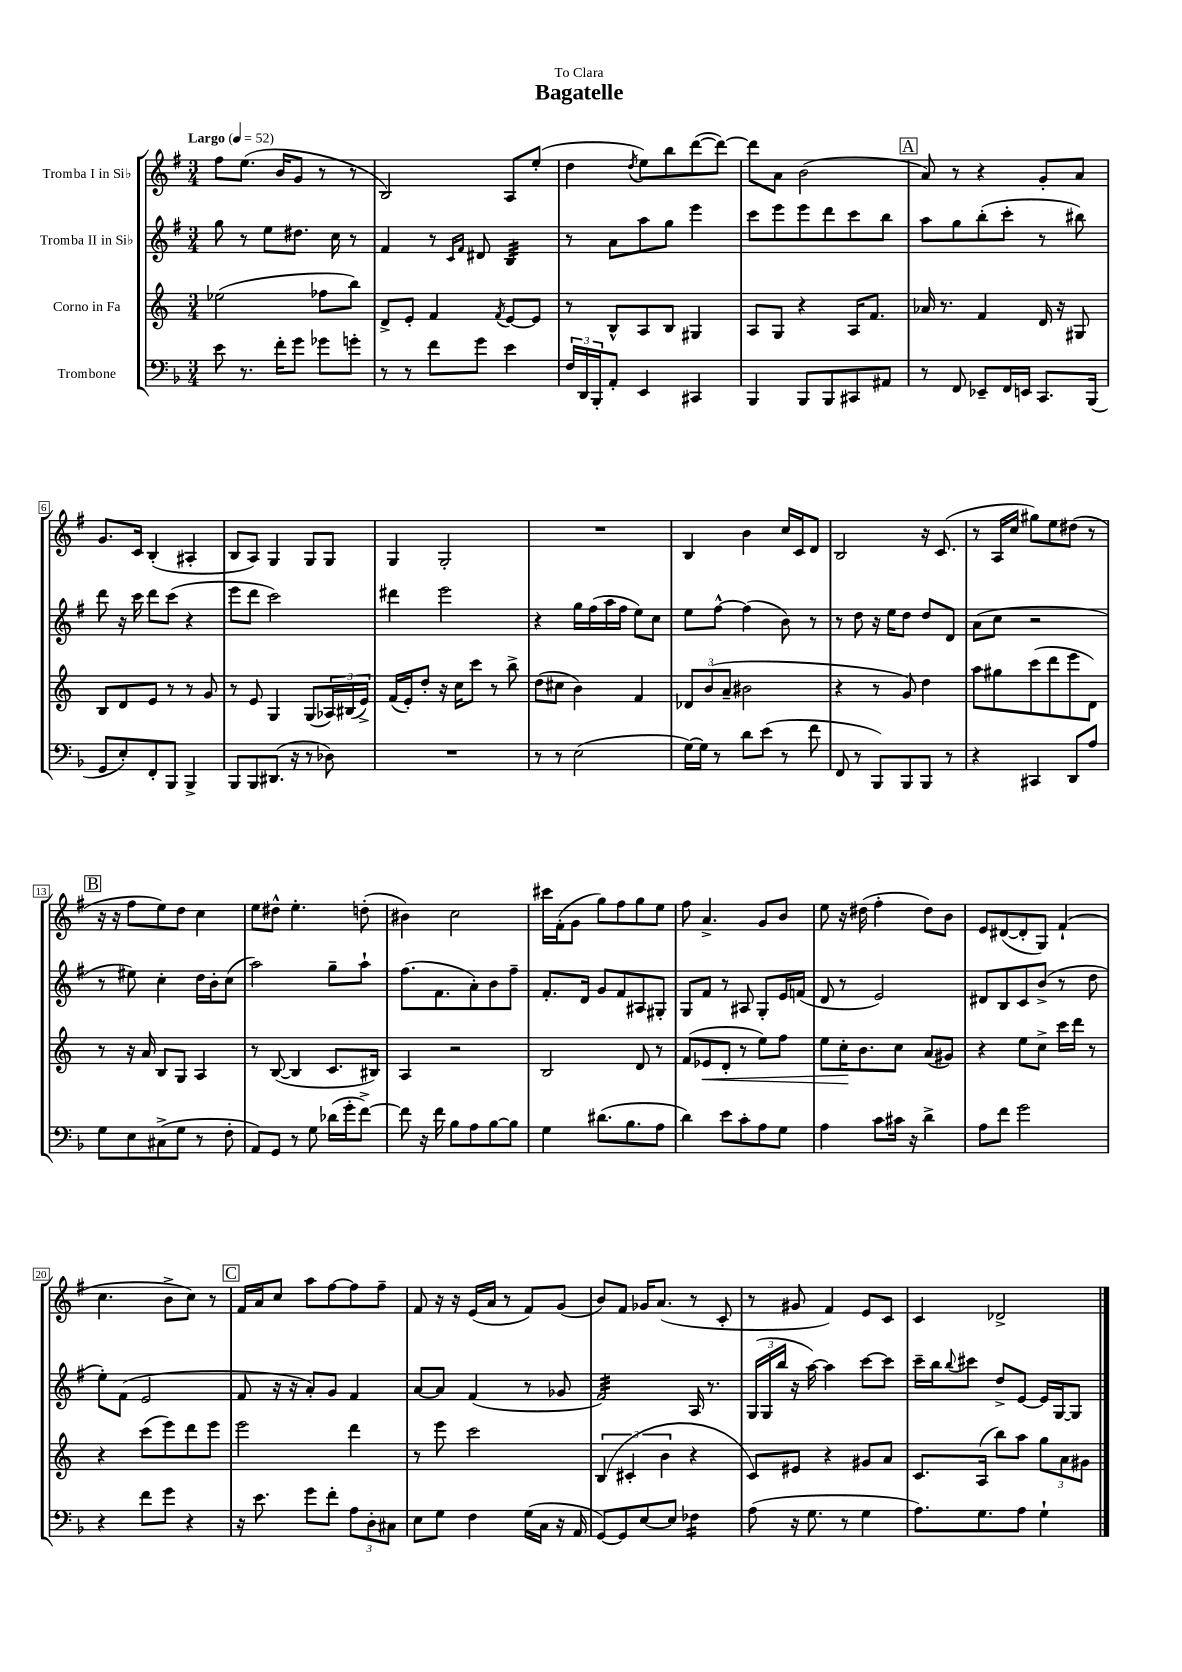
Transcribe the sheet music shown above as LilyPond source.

\header { title = "Bagatelle" dedication = "To Clara" }
<<
\new StaffGroup <<
\new Staff = "s0" \with { instrumentName = "Tromba I in Sib" } {
    \clef treble \key g \major \numericTimeSignature \time 3/4 \tempo "Largo" 4 = 52
    fis''8 e''8.( b'16 g'8 r8 r8 |
    b2) a8 e''8-.( |
    d''4 \acciaccatura { d''8 } e''8) b''8 d'''8~( d'''8~) |
    d'''8 a'8 b'2( |
    \mark \markup { \box "A" } a'8) r8 r4 g'8-. a'8 |
    g'8. c'16 b4-.( ais4-. |
    b8 a8) g4 g8 g8 |
    g4 g2-. |
    R2. |
    b4 b'4 c''16 c'16 d'8 |
    b2 r16 c'8.( |
    r8 a16 c''16 gis''8) e''8 dis''8( r8 |
    \mark \markup { \box "B" } r16 r16 fis''8 e''8) d''8 c''4 |
    e''8 dis''8-^ e''4.-. d''8-.( |
    bis'4) c''2 |
    cis'''16 fis'16-.( g'8 g''8) fis''8 g''8 e''8 |
    fis''8 a'4.-> g'8 b'8 |
    e''8 r16 dis''16( fis''4-. dis''8) b'8 |
    e'8 dis'8~( dis'8-. g8) fis'4-!( |
    c''4. b'8-> c''8) r8 |
    \mark \markup { \box "C" } fis'16 a'16 c''8 a''8 fis''8~ fis''8 fis''8-- |
    fis'8 r16 r16 e'16( a'16 r8 fis'8) g'8( |
    b'8) fis'8 ges'16 a'8.( r8 c'8-. |
    r8 gis'8 fis'4) e'8 c'8 |
    c'4 des'2-> \bar "|." |
}
\new Staff = "s1" \with { instrumentName = "Tromba II in Sib" } {
    \clef treble \key g \major \numericTimeSignature \time 3/4
    g''8 r8 e''8 dis''8. c''16 r8 |
    fis'4 r8 \grace { c'16 fis'16 } dis'8 b4:32 |
    r8 a'8 a''8 g''8 e'''4 |
    c'''8 e'''8 e'''8 d'''8 c'''8 b''8 |
    \mark \markup { \box "A" } a''8 g''8 b''8-.( c'''8-. r8 bis''8) |
    d'''8 r16 c'''16 d'''8 c'''8( r4 |
    e'''8 d'''8 c'''2) |
    dis'''4 e'''2 |
    r4 g''16 fis''16( a''16 fis''16 e''8) c''8 |
    e''8 fis''8~-^ fis''4( b'8) r8 |
    r8 d''8 r16 e''16 d''8 d''8 d'8 |
    a'8( c''8 r2 |
    \mark \markup { \box "B" } r8 eis''8) c''4-. d''16 b'16-. c''8( |
    a''2) g''8-- a''8-! |
    fis''8.( fis'8. a'8-.) b'8 fis''8-- |
    fis'8.-. d'16 g'8 fis'8 ais8 gis8-. |
    g8 fis'8 r8 ais8 g8-. e'16 f'16( |
    d'8 r8 e'2) |
    dis'8 b8 c'8 b'8->( r8 d''8 |
    e''8-.) fis'8( e'2 |
    \mark \markup { \box "C" } fis'8 r16 r16 a'8-.) g'8 fis'4 |
    a'8~ a'8 fis'4( r8 ges'8 |
    fis'2:32) a16 r8. |
    \tuplet 3/2 { g16( g16 b''16 } r16 a''16~) a''4 c'''8~ c'''8 |
    c'''16-- b''16 \appoggiatura { b''8 } cis'''8 d''8-> e'8~ e'16 g16~ g8 \bar "|." |
}
\new Staff = "s2" \with { instrumentName = "Corno in Fa" } {
    \clef treble \key c \major \numericTimeSignature \time 3/4
    ees''2( fes''8 b''8) |
    d'8-> e'8-. f'4 \acciaccatura { f'8 } e'8~ e'8 |
    r8 b8-^ a8 b8 gis4 |
    a8 g8 r4 a16 f'8. |
    \mark \markup { \box "A" } aes'16 r8. f'4 d'16 r16 gis8 |
    b8 d'8 e'8 r8 r8 g'8 |
    r8 e'8 g4 g8( \tuplet 3/2 { aes16) bis16( e'16->) } |
    f'16( e'16-.) d''8-. r16 c''16 c'''8 r8 b''8-> |
    d''8( cis''8 b'4) f'4 |
    \tuplet 3/2 { des'8 b'8( a'8-- } bis'2 |
    r4 r8 g'8) d''4 |
    a''8 gis''8 c'''8( d'''8 e'''8 d'8) |
    \mark \markup { \box "B" } r8 r16 a'16 b8 g8 a4 |
    r8 b8~( b4 c'8. bis16) |
    a4 r2 |
    b2 d'8 r8 |
    f'8( ees'8\< d'8-. r8 e''8) f''8 |
    e''8 c''16-.\! b'8. c''8 a'8( gis'8) |
    r4 e''8 c''8-> c'''16 d'''16 r8 |
    r4 c'''8( e'''8) d'''8 e'''8 |
    \mark \markup { \box "C" } e'''2 d'''4 |
    r8 e'''8 c'''2 |
    \tuplet 3/2 { b4( cis'4-. b'4 } r4 |
    c'8) eis'8 r4 gis'8 a'8 |
    c'8. a16( b''8) a''8 \tuplet 3/2 { g''8 a'8 gis'8 } \bar "|." |
}
\new Staff = "s3" \with { instrumentName = "Trombone" } {
    \clef bass \key f \major \numericTimeSignature \time 3/4
    e'8 r8. f'16-. g'8 ges'8 g'8-. |
    r8 r8 f'8 g'8 e'4 |
    \tuplet 3/2 { f16 d,16 bes,,16-. } a,8-. e,4 cis,4 |
    bes,,4 bes,,8 bes,,8 cis,8 ais,8 |
    \mark \markup { \box "A" } r8 f,8 ees,8-- f,16 e,16 c,8. bes,,16( |
    g,8 e8-.) f,8-. bes,,8 bes,,4-> |
    bes,,8 bes,,8 dis,8.( r16 r8 des8) |
    R2. |
    r8 r8 e2( |
    g16~) g16 r8 d'8 e'8( r8 f'8 |
    f,8 r8 bes,,8) bes,,8 bes,,8 r8 |
    r4 cis,4 d,8 a8 |
    \mark \markup { \box "B" } g8 e8 cis8->( g8 r8 f8-. |
    a,8) g,8 r8 g8 des'16( g'16-. f'8~->) |
    f'8 r16 f'16 bes8 a8 bes8~ bes8 |
    g4 dis'8.( bes8. a8 |
    d'4) e'8 c'8-. a8 g8 |
    a4 c'8 cis'16 r16 d'4-> |
    a8 f'8 g'2 |
    r4 f'8 g'8 r4 |
    \mark \markup { \box "C" } r16 e'8. g'8 f'8-. \tuplet 3/2 { a8 d8-. cis8 } |
    e8 g8 f4 g16( c16 r16 a,16 |
    g,8~) g,8 e8~ e8 fes4:16 |
    a8( r16 g8. r8 g4 |
    a8.) g8. a8 g4-! \bar "|." |
}
>>
>>
\layout { \context { \Score \override BarNumber.stencil = #(make-stencil-boxer 0.1 0.3 ly:text-interface::print) } }
